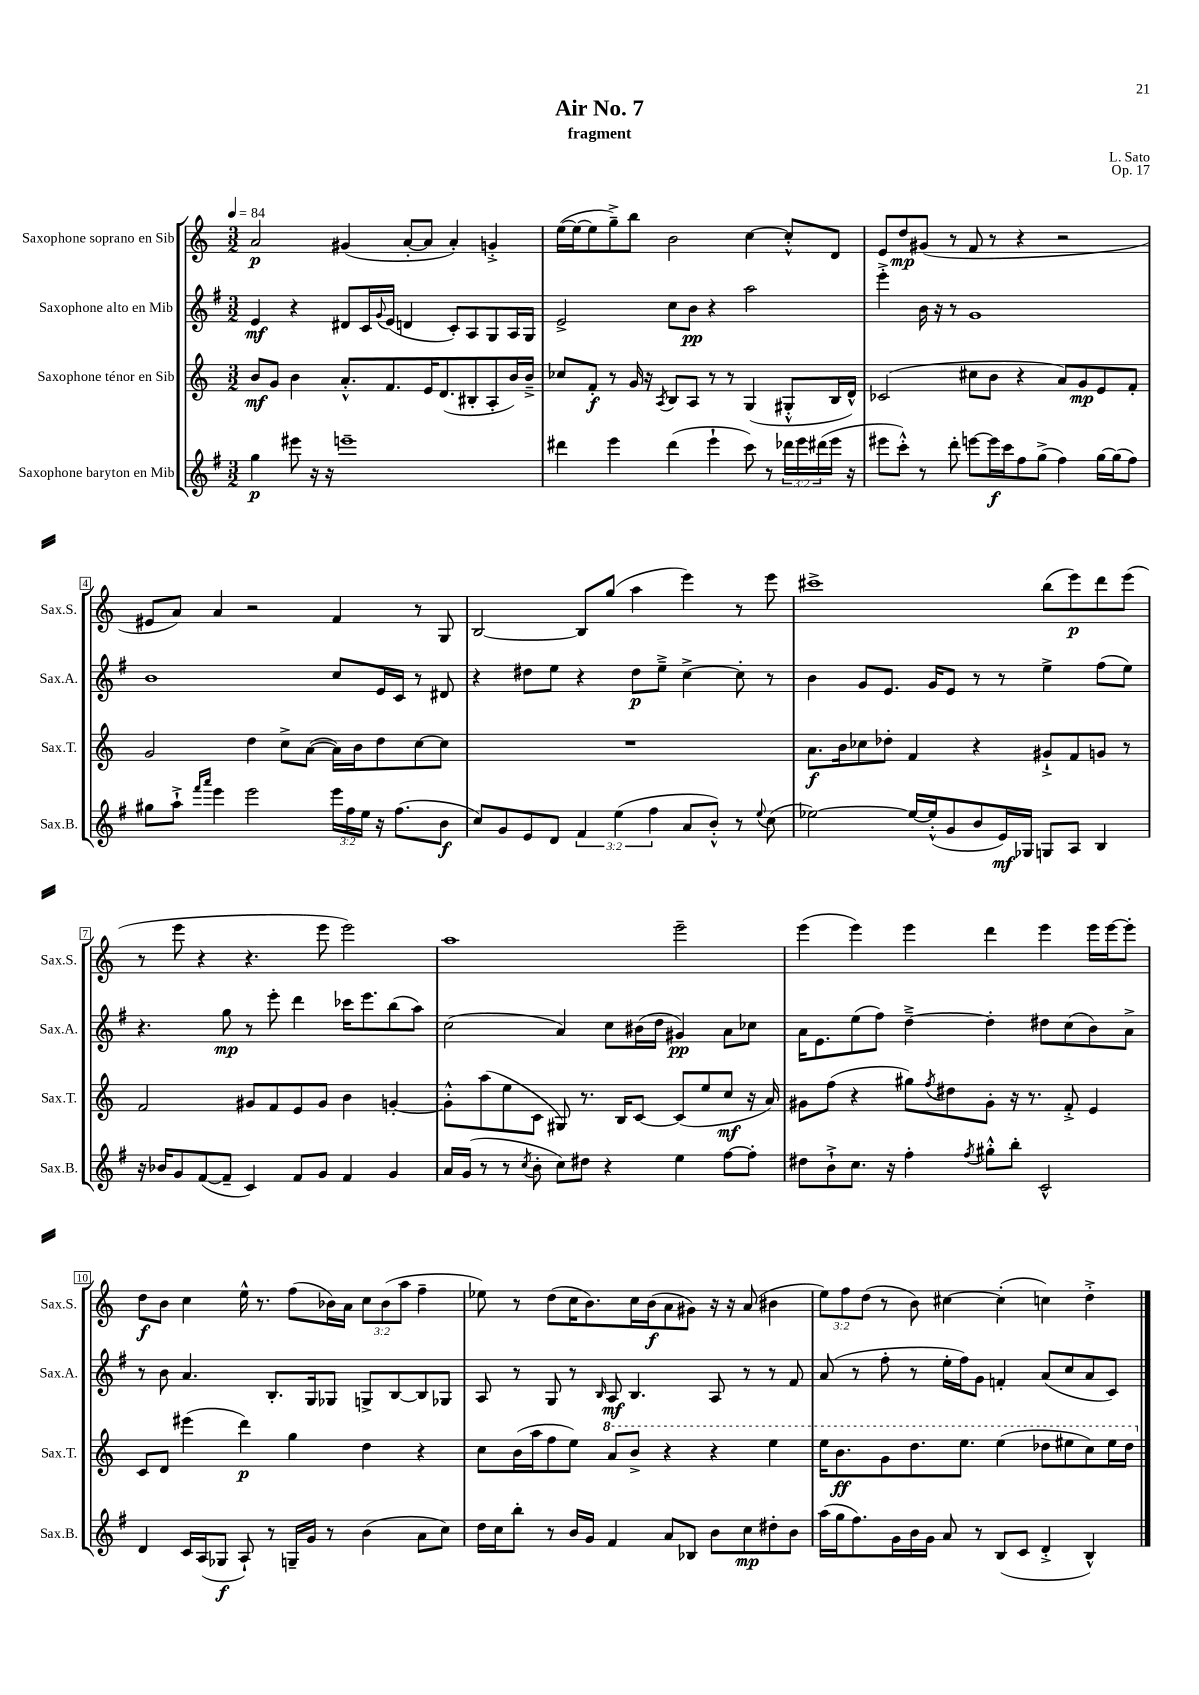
\header { title = "Air No. 7" composer = "L. Sato" subtitle = "fragment" opus = "Op. 17" }
<<
\new StaffGroup <<
\new Staff = "s0" \with { instrumentName = "Saxophone soprano en Sib" shortInstrumentName = "Sax.S." } {
    \clef treble \key c \major \numericTimeSignature \time 3/2 \override Staff.TupletNumber.text = #tuplet-number::calc-fraction-text \tempo 4 = 84
    a'2\p gis'4( a'8~-. a'8 a'4-.) g'4-.-> |
    e''16~( e''16~ e''8 g''8--->) b''8 b'2 c''4~ c''8-.-^ d'8 |
    e'8 d''8\mp gis'8( r8 f'8 r8 r4 r2 |
    eis'8 a'8) a'4 r2 f'4 r8 g8 |
    b2~ b8 g''8( a''4 e'''4) r8 e'''8 |
    cis'''1-> b''8( e'''8\p) d'''8 e'''8( |
    r8 e'''8 r4 r4. e'''8 e'''2) |
    a''1 e'''2-- |
    e'''4( e'''4) e'''4 d'''4 e'''4 e'''16 e'''16~ e'''8-. |
    d''8\f b'8 c''4 e''16-^ r8. f''8( bes'16) a'16 \tuplet 3/2 { c''8 bes'8( a''8 } f''4-- |
    ees''8) r8 d''8( c''16 b'8.) c''16 b'16\f( a'8 gis'8) r16 r16 a'8( bis'4 |
    \tuplet 3/2 { e''8) f''8 d''8( } r8 b'8) cis''4~ cis''4-.( c''4) d''4-.-> \bar "|." |
}
\new Staff = "s1" \with { instrumentName = "Saxophone alto en Mib" shortInstrumentName = "Sax.A." } {
    \clef treble \key g \major \numericTimeSignature \time 3/2
    e'4\mf r4 dis'8 c'16 \appoggiatura { g'8 } e'16( d'4 c'8-.) a8 g8 a16 g16 |
    e'2-> c''8 b'8\pp r4 a''2 |
    e'''4-.-> b'16 r16 r8 g'1 |
    b'1 c''8 e'16 c'16 r8 dis'8 |
    r4 dis''8 e''8 r4 dis''8\p e''8---> c''4~-> c''8-. r8 |
    b'4 g'8 e'8. g'16 e'8 r8 r8 e''4-> fis''8( e''8) |
    r4. g''8\mp r8 e'''8-. d'''4 ces'''16 e'''8. b''8( a''8) |
    c''2( a'4) c''8 bis'16( d''16 gis'4\pp) a'8 ces''8 |
    a'16 e'8. e''8( fis''8) d''4~---> d''4-. dis''8 c''8( b'8) a'8-> |
    r8 b'8 a'4. b8.-. g16 ges8 g8-> b8~ b8 ges8 |
    a8 r8 g8 r8 \grace { b16 } a8\mf b4. a8 r8 r8 fis'8 |
    a'8( r8 fis''8-. r8 e''16-. fis''16) g'8 f'4-. a'8( c''8 a'8 c'8) \bar "|." |
}
\new Staff = "s2" \with { instrumentName = "Saxophone ténor en Sib" shortInstrumentName = "Sax.T." } {
    \clef treble \key c \major \numericTimeSignature \time 3/2
    b'8\mf g'8 b'4 a'8.-.-^ f'8. e'16 d'8.( bis8-. a8-. b'16) b'16---> |
    ces''8 f'8-.\f r8 g'16 r16 \acciaccatura { a8 } b8 a8 r8 r8 g4( gis8-.-^ b16 d'16-^) |
    ces'2( cis''8 b'8 r4 a'8) g'8\mp e'8 f'8-. |
    g'2 d''4 c''8-> a'8~( a'16) b'16 d''8 c''8~ c''8 |
    R1. |
    a'8.\f b'16 ces''8 des''8-. f'4 r4 gis'8-!-> f'8 g'8 r8 |
    f'2 gis'8 f'8 e'8 gis'8 b'4 g'4~-. |
    g'8-.-^ a''8( e''8 c'8 gis8) r8. b16 c'8~ c'8( e''8 c''8\mf r16 a'16) |
    gis'8 f''8( r4 gis''8) \acciaccatura { f''8 } dis''8 gis'8-. r16 r8. f'8-.-> e'4 |
    c'8 d'8 eis'''4( d'''4\p) g''4 d''4 r4 |
    c''8 b'16( a''16 f''8 e''8) \ottava #1 a''8 b''8-> r4 r4 e'''4 |
    e'''16 b''8.\ff g''8 d'''8. e'''8. e'''4( des'''8 eis'''8 c'''8) eis'''16 des'''16 \ottava #0 \bar "|." |
}
\new Staff = "s3" \with { instrumentName = "Saxophone baryton en Mib" shortInstrumentName = "Sax.B." } {
    \clef treble \key g \major \numericTimeSignature \time 3/2 \override Staff.TupletNumber.text = #tuplet-number::calc-fraction-text
    g''4\p eis'''8 r16 r16 e'''1-- |
    dis'''4 e'''4 dis'''4( e'''4-! c'''8) r8 \tuplet 3/2 { des'''16 e'''16 dis'''16( } e'''16 r16 |
    eis'''8 c'''8-.-^) r8 d'''8-. e'''8~ e'''16\f c'''16 fis''8 g''8->( fis''4) g''16~ g''16( fis''8) |
    gis''8 a''8-!-> \grace { fis'''16 a'''16 } e'''4 e'''2 \tuplet 3/2 { e'''16 fis''16 e''16 } r16 fis''8.( b'8\f |
    c''8) g'8 e'8 d'8 \tuplet 3/2 { fis'4 e''4( fis''4 } a'8 b'8-.-^) r8 \appoggiatura { e''8 } c''8( |
    ees''2~) ees''16~ ees''16-.-^( g'8 b'8 e'16\mf) ges16 g8 a8 b4 |
    r16 bes'16 g'8 fis'8~( fis'8-- c'4) fis'8 g'8 fis'4 g'4 |
    a'16 g'16( r8 r8 \acciaccatura { c''8 } b'8-. c''8) dis''8 r4 e''4 fis''8~ fis''8-. |
    dis''8 b'8-!-> c''8. r16 fis''4-. \acciaccatura { fis''8 } gis''8-.-^ b''8-. c'2-^ |
    d'4 c'16 a16( ges8\f a8-!) r8 g16-- g'16 r8 b'4( a'8 c''8) |
    d''16 c''16 b''8-. r8 b'16 g'16 fis'4 a'8 bes8 b'8 c''8\mp dis''8-. b'8 |
    a''16( g''16 fis''8.) g'16 b'16 g'16 a'8 r8 b8( c'8 d'4-.-> b4-^) \bar "|." |
}
>>
>>
\layout { \context { \Score \override BarNumber.stencil = #(make-stencil-boxer 0.1 0.3 ly:text-interface::print) } }
